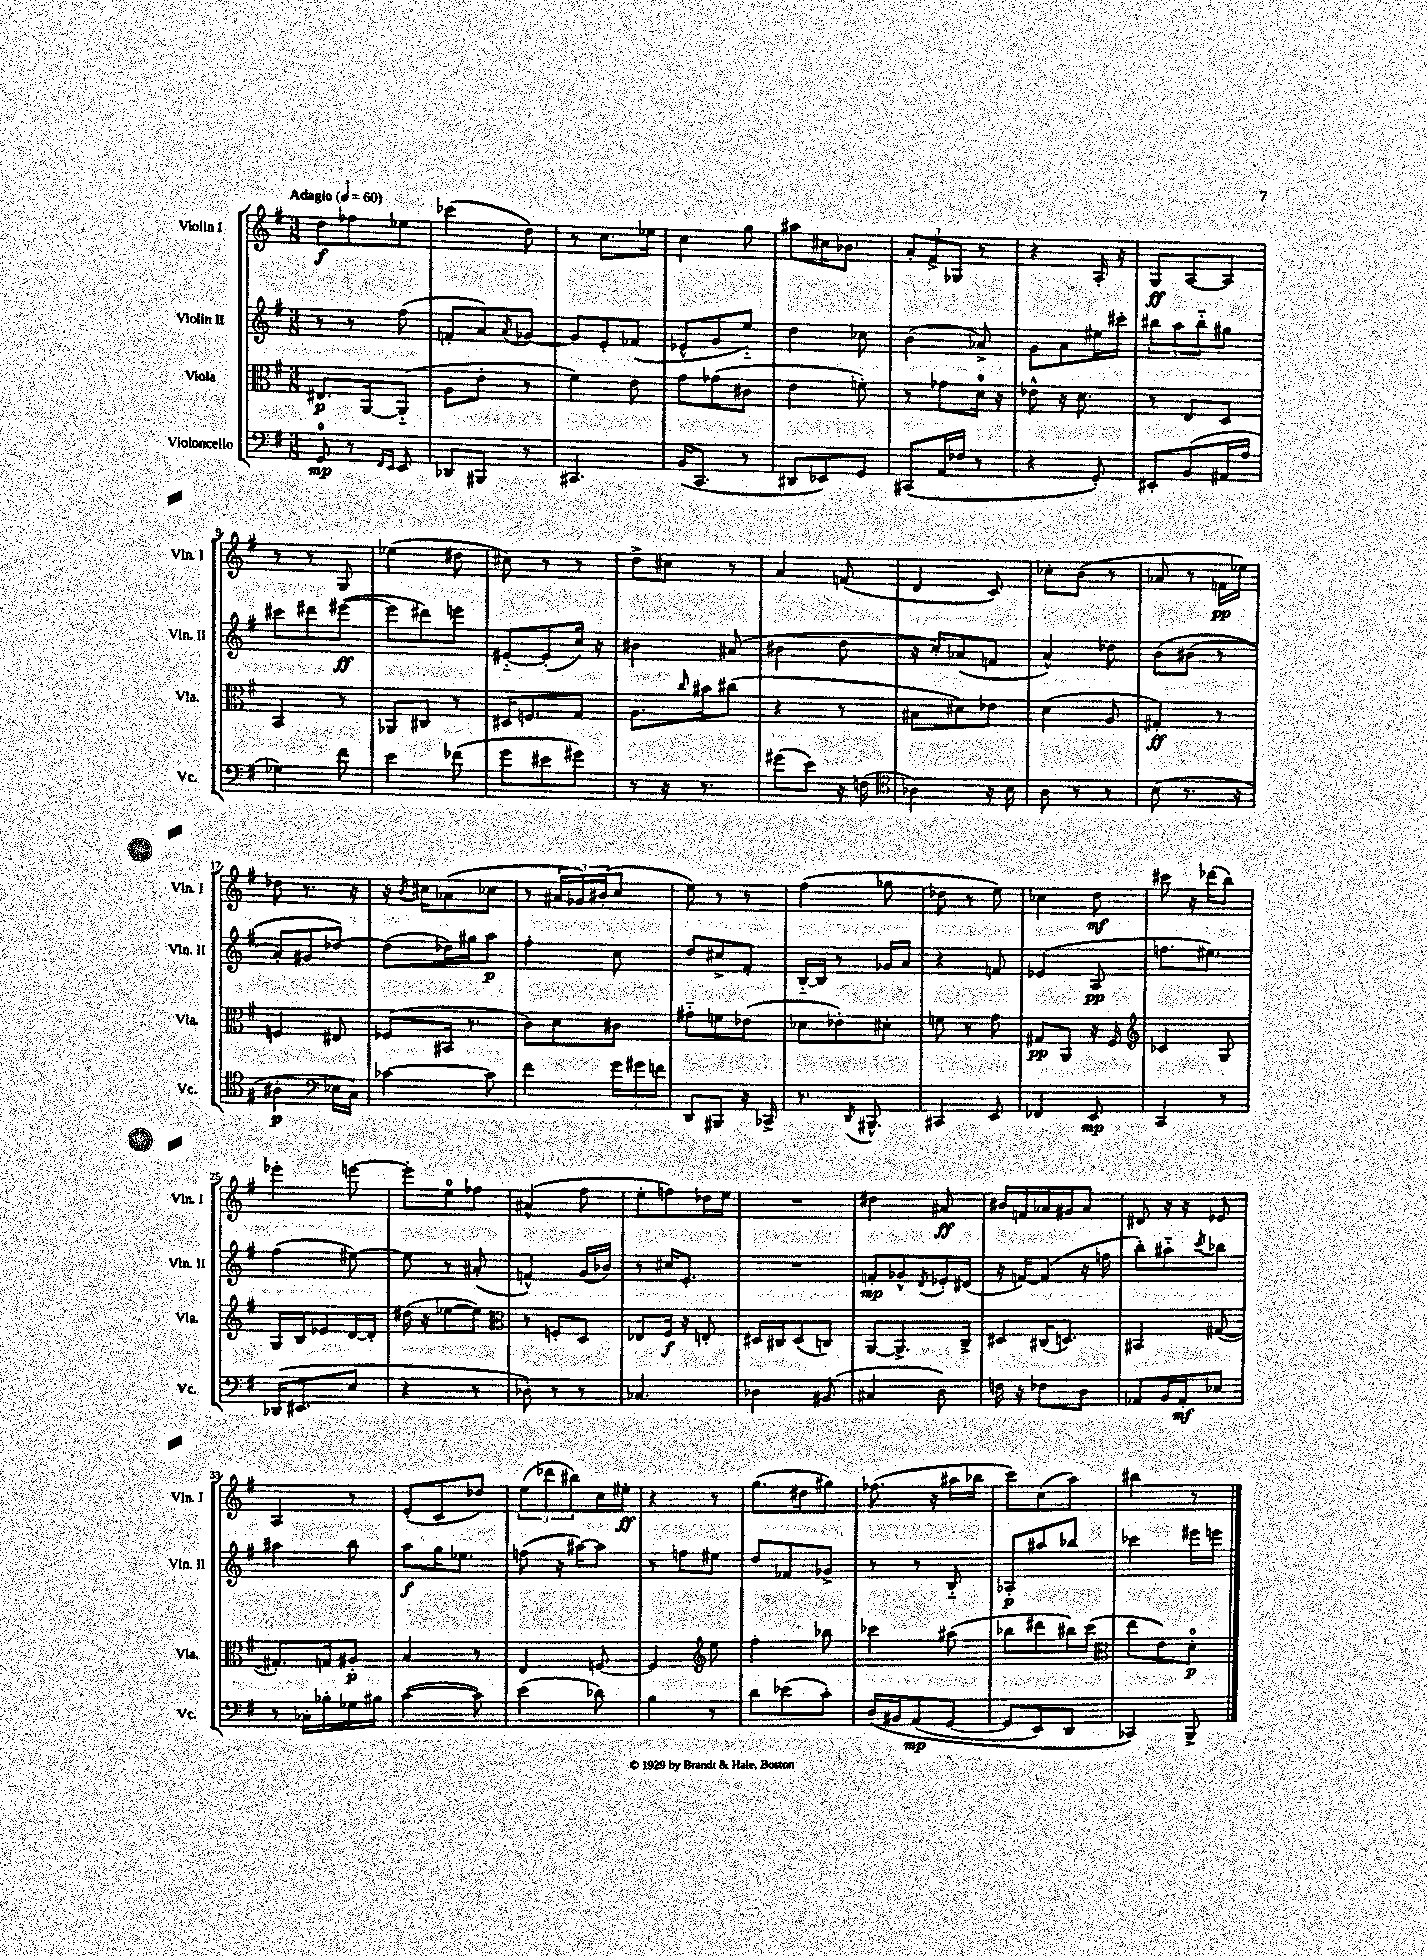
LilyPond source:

<<
\new StaffGroup <<
\new Staff = "s0" \with { instrumentName = "Violin I" shortInstrumentName = "Vln. I" } {
    \clef treble \key g \major \numericTimeSignature \time 3/8 \tempo "Adagio" 4 = 60
    d''8\f fes''8 ees''8 |
    ces'''4( d''8) |
    r8 c''8. ees''16 |
    c''4 g''8 |
    ais''8 cis''16 bes'8. |
    \tuplet 3/2 { a'8-. fis'8-> ges8 } r8 |
    r4 a16-. r16 |
    g8\ff a8~ a8 |
    r8 r8 g8 |
    ees''4( dis''8 |
    cis''8) r8 r8 |
    d''8-> cis''8 r8 |
    a'4 f'8( |
    d'4 c'8) |
    ces''8-. b'8( r8 |
    aes'8 r8 f'16\pp ees''16) |
    des''8 r8. r16 |
    r16 \acciaccatura { b'8 } cis''16 aes'8( ces''8 |
    r8 \tuplet 3/2 { ais'16 ges'16) bis'16-.( } c''8 |
    e''8) r8 r8 |
    fis''4( ges''8 |
    des''8 r8 e''8) |
    ces''4 d''8\mf |
    cis'''8 r16 des'''16( b''8) |
    ees'''4-. e'''8~ |
    e'''8-. e''8-0 fes''8 |
    ais'4-^( fis''8 |
    e''8-. f''8) des''16 e''16 |
    R4. |
    dis''4 ais'8\ff |
    bis'16 f'16 aes'16 gis'16 aes'8 |
    dis'8 r16 r16 ees'8 |
    a4 r8 |
    e'8-.( c'8 des''8) |
    \tuplet 3/2 { e''8( des'''8 bis''8) } c''16 eis''16-.\ff |
    r4 r8 |
    g''8.( dis''16 gis''8) |
    fes''8.( r16 ais''16 bes''16 |
    c'''8) c''8( a''8) |
    bis''4 r8 \bar "|." |
}
\new Staff = "s1" \with { instrumentName = "Violin II" shortInstrumentName = "Vln. II" } {
    \clef treble \key g \major \numericTimeSignature \time 3/8
    r8 r8 fis''8( |
    f'8-. a'8) \acciaccatura { a'8 } ges'8~ |
    ges'8 e'8-. fes'8( |
    ees'8-^ g'8 e''8-_) |
    d''4 ces''8 |
    b'4( aes'8->) |
    g'8 a'8 eis''16 cis'''16-. |
    \tuplet 3/2 { bis''8 a''8 bis''8-_ } gis''8 |
    cis'''8 dis'''8 eis'''8~\ff( |
    eis'''8 dis'''8) e'''8 |
    eis'8~-_ eis'8-.( c''16) r16 |
    bis'4 ais'8( |
    bis'4 d''8 |
    r16 c''16-.) aes'8( f'8 |
    a'4-^) des''8 |
    b'8\( bis'8( r8 |
    a'8-.) gis'8 des''8~\) |
    des''8( des''16) gis''16 a''8\p |
    fis''4-. c''8 |
    d''8 cis''8-> fis'8-. |
    b16~-_ b16 r8 ges'16 a'16 |
    r4 f'8 |
    ees'4( a8\pp |
    f''8. eis''8.) |
    fis''4( eis''8~) |
    eis''8 r8 ais'8-.( |
    f'4-^) g'16( bes'16) |
    r8 cis''16 e'8.-. |
    R4. |
    f'8-.\mp ges'8-^ \acciaccatura { d'8 } ees'16-. dis'16( |
    r16 f'16~) f'8( r16 f''16 |
    b''8-.) ais''8-_ \acciaccatura { c'''8 } bes''8 |
    ais''4 b''8 |
    a''8\f g''16 ees''8. |
    f''8( r16 ais''16~) ais''8 |
    r8 f''8 eis''8 |
    d''8 fes'8 ges'8-> |
    r8 r8 b8-_ |
    aes8-.\p ais''8 bes''8 |
    ces'''4 eis'''16 e'''16 \bar "|." |
}
\new Staff = "s2" \with { instrumentName = "Viola" shortInstrumentName = "Vla." } {
    \clef alto \key g \major \numericTimeSignature \time 3/8
    eis8.\p a,16~ a,8-_( |
    a8 e'8-. r8 |
    fis'4) e'8 |
    g'8 ges'8( cis'8 |
    e'4 f'8-.) |
    r8 ges'8 d'16-0 r16 |
    ees'8-^ r16 d'8. |
    r8 e8 d8 |
    b,4 r8 |
    aes,8 cis8 r8 |
    dis16 f8. g8 |
    a8. \grace { c''16 } bis'16 cis''8( |
    r4 r8 |
    bis8 dis'8) ees'8 |
    d'4( a8 |
    gis4-.\ff) r8 |
    f4 eis8 |
    fes8( bis,16 r8. |
    c'8) d'8 cis'8 |
    gis'8-_ f'8 ees'8( |
    des'8 ees'8-.) dis'8-. |
    f'8 r8 g'8 |
    gis8\pp a,8 r16 fis16 |
    \clef treble ces'4 g8 |
    g16 b16 ees'8 d'16~ d'16-. |
    dis''16( r16 ees''8~ ees''8) |
    \clef alto r8 f8-. d8 |
    ees8 fis16\f r16 e8-. |
    dis16 cis16 dis8( c8) |
    a,8~ a,8.-> c16-> |
    dis8 cis16( d8.) |
    bis,4 gis8~( |
    gis8.-.) g16 ais8-.\p |
    b4 r8 |
    e4 f8~ |
    f4 \clef treble e''8 |
    fis''4-. bes''8 |
    ces'''4 ais''8( |
    bes''8 dis'''8 bis''16) c'''16( |
    \clef alto e''8 e'8) d'8-0-.\p \bar "|." |
}
\new Staff = "s3" \with { instrumentName = "Violoncello" shortInstrumentName = "Vc." } {
    \clef bass \key g \major \numericTimeSignature \time 3/8
    g,8-0\mp r8 \grace { fis,16 e,16 } e,8 |
    des,8 bis,,8 r8 |
    cis,4. |
    b,16( c,8. r8 |
    dis,8 ees,8) g,8 |
    cis,8( a,16 fes16 r8 |
    r4 g,8-.) |
    eis,8-. b,8( ais,16 a16 |
    ges4) fis'8 |
    e'4 fes'8( |
    g'8 eis'8 gis'8) |
    r8 r16 r8. |
    gis'8( e'8) r16 f16( |
    \clef tenor aes4) r16 b16 |
    a8 r8 r8 |
    b8( r8. r16 |
    ais4-.\p \clef bass ees16 c16) |
    ces'4~ ces'8 |
    fis'4 \tuplet 3/2 { g'16 gis'16 f'16 } |
    d,8 bis,,8 r16 ces,16-> |
    r8. \acciaccatura { d,8 } bis,,8.-^ |
    cis,4 e,8 |
    fes,4 e,8\mp |
    c,4 r8 |
    des,16( eis,8. e8 |
    r4 r8 |
    des8-.) r8 r8 |
    ces4. |
    des4 bis,8( |
    cis4 d8) |
    f16 r16 fes8 d8 |
    aes,8 b,16 aes,16-.\mf ees8 |
    r8 ces16-. bes16-. ges16 bis16 |
    c'4~( c'8) |
    e'4( des'8) |
    b4 r8 |
    d'8 ees'8( c'8-.) |
    d16\( bis,16 a,8\mp( g,8~ |
    g,8 e,8) d,8 |
    ces,4\) b,,8-> \bar "|." |
}
>>
>>
